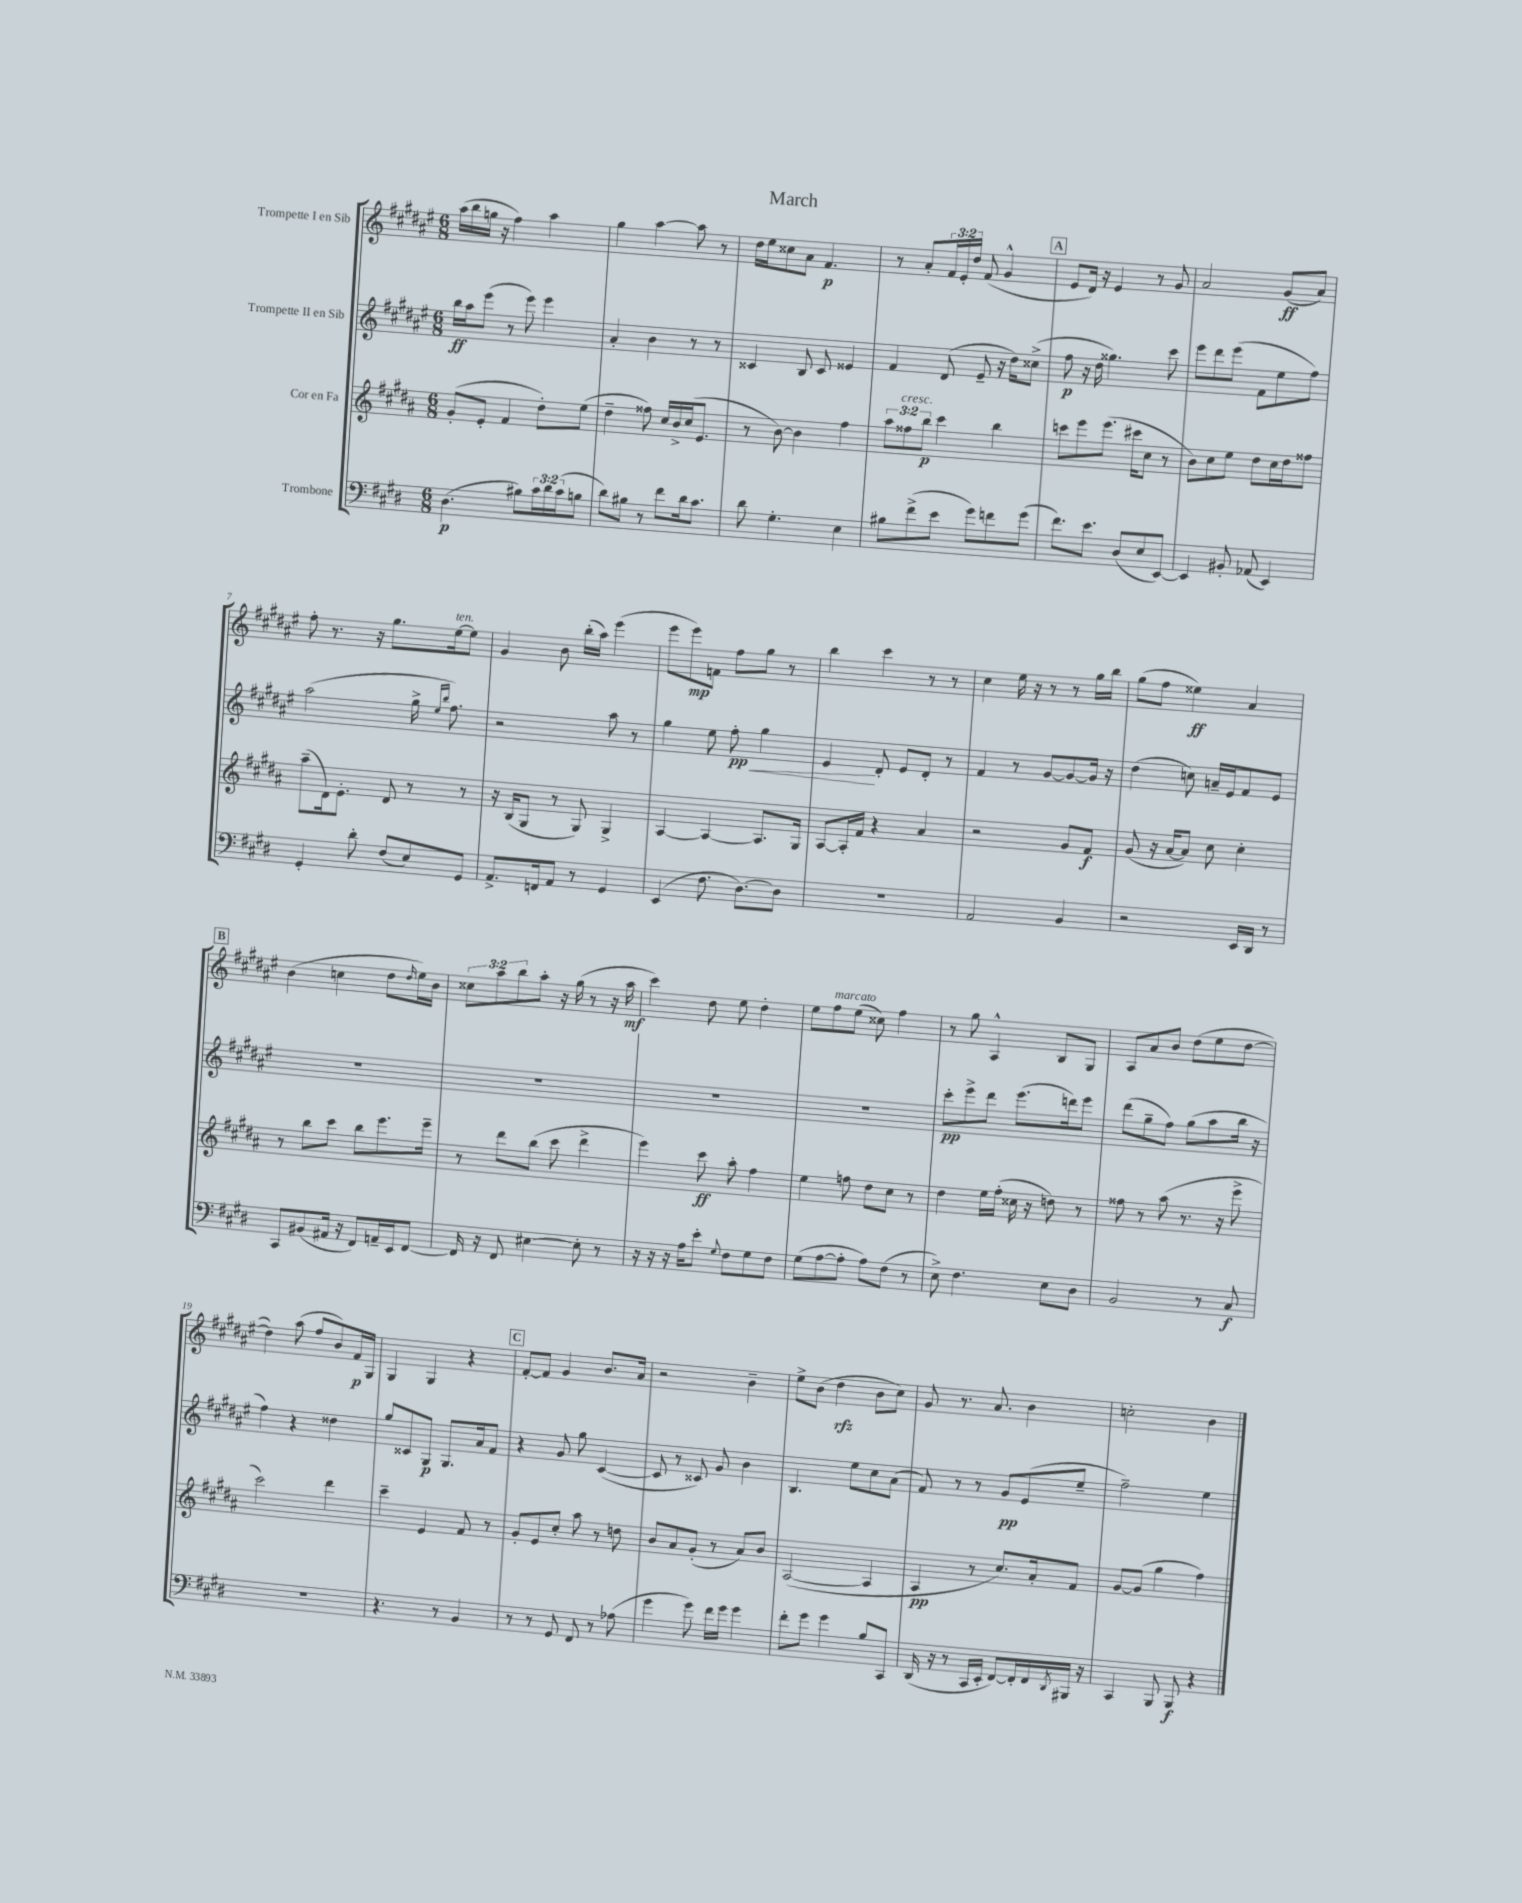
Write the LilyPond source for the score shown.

\header { title = "March" }
<<
\new StaffGroup <<
\new Staff = "s0" \with { instrumentName = "Trompette I en Sib" } {
    \clef treble \key fis \major \numericTimeSignature \time 6/8 \override Staff.TupletNumber.text = #tuplet-number::calc-fraction-text
    ais''16( b''16 g''16 r16 fis''4) ais''4 |
    gis''4 ais''4~ ais''8 r8 |
    dis''16 eis''16 cisis''8 ais'8 fis'4.\p |
    r8 ais'8-. \tuplet 3/2 { fis'16 eis'16-. dis''16 } fis'8( gis'4-^ |
    \mark \markup { \box "A" } eis'8 dis'16) r16 eis'4 r8 gis'8 |
    ais'2 gis'8\ff( ais'8) |
    fis''8-. r8. r16 gis''8. eis''16~^\markup { \italic "ten." } eis''8 |
    gis'4 b'8 b''16-.( ais''16) eis'''4( |
    eis'''8 eis'''8\mp) f'8 fis''8 gis''8 r8 |
    b''4 cis'''4 r8 r8 |
    cis''4 eis''16 r16 r8 r8 gis''16 b''16 |
    gis''8( fis''8 eisis''4\ff) ais'4 |
    \mark \markup { \box "B" } b'4( c''4 dis''8 \grace { dis''16 } eis''16) b'16 |
    \tuplet 3/2 { cisis''8 ais''8 b''8 } ais''8-. r16 gis''16( r8 r16 ais''16\mf |
    cis'''4) dis''8 eis''8 dis''4-. |
    eis''8 fis''8^\markup { \italic "marcato" } eis''8( cisis''8) fis''4 |
    r8 gis''8 ais4-^ b8 gis8 |
    ais8 ais'8 b'8 dis''8( eis''8 dis''8~ |
    dis''4) ais''8( fis''8 b'8) fis'16\p gis16 |
    gis4 gis4 r4 |
    \mark \markup { \box "C" } fis'8~-. fis'8 gis'4 b'8. ais'16 |
    r2 b'4-- |
    eis''8-> b'8( dis''4\rfz b'8 cis''8) |
    gis'8 r8. ais'8. b'4 |
    c''2-. b'4 \bar "|." |
}
\new Staff = "s1" \with { instrumentName = "Trompette II en Sib" } {
    \clef treble \key fis \major \numericTimeSignature \time 6/8
    b''16\ff ais''16 eis'''8( r8 eis'''8) eis'''4 |
    ais'4-. b'4 r8 r8 |
    cisis'4 b8 cisis'8 eisis'4 |
    fis'4 dis'8( eis'8-- r16 dis''16) cisis''8->( |
    \mark \markup { \box "A" } fis''8\p r16 dis''16 gisis''4.) cis'''8 |
    eis'''8 dis'''8 eis'''8( fis'8 eis''8 fis''8) |
    ais''2( gis''16-> \grace { eis''16 b''16 } fis''8.) |
    r2 ais''8 r8 |
    gis''4 eis''8 fis''8-.\pp\< gis''4 |
    eis'4\! dis'8-. eis'8 dis'8-. r8 |
    fis'4 r8 gis'8~ gis'8~ gis'16 r16 |
    dis''4( c''8) a'16-- eis'16 fis'8 eis'8 |
    \mark \markup { \box "B" } R2. |
    R2. |
    R2. |
    R2. |
    cis'''8-.\pp eis'''8-> dis'''8 eis'''8.( d'''16) eis'''8 |
    dis'''8( gis''8-- fis''8) gis''8( ais''8 b''16 r16 |
    fis''4) r4 disis''4 |
    gis''8 cisis'8 gis8\p gis8. ais'16 fis'8 |
    \mark \markup { \box "C" } r4 gis'8 gis''8 cis'4~( |
    cis'8 r8 cisis'8) gis'8 b'4 |
    b4. eis''8 cis''8 ais'8( |
    fis'8) r8 r8 gis'8\pp eis'8( eis''8-- |
    fis''2--) eis''4 \bar "|." |
}
\new Staff = "s2" \with { instrumentName = "Cor en Fa" } {
    \clef treble \key b \major \numericTimeSignature \time 6/8 \override Staff.TupletNumber.text = #tuplet-number::calc-fraction-text
    gis'8-.( e'8-. fis'4 dis''8-.) e''8( |
    dis''4-- fisis''8) cis''16 b'16-> cis''16( e'8. |
    r8 b'8~) b'4 fis''4 |
    \tuplet 3/2 { ais''8 fisis''8^\markup { \italic "cresc." } b''8\p } cis'''4 b''4 |
    \mark \markup { \box "A" } c'''8 e'''8 e'''8.( cis'''16 cis''8 r8 |
    b'8) cis''8 e''8 dis''8 cis''16 dis''16 fisis''8 |
    ais''8--( dis'16) e'8.-. dis'8 r8 r8 |
    r16 b16( gis8 r8 gis8) gis4-> |
    ais4~ ais4~ ais8. gis16 |
    ais8~ ais16-. fis'16 r4 ais'4 |
    r2 gis'8 fis'8\f |
    gis'8( r16 ais'16~ ais'8) cis''8 cis''4-. |
    \mark \markup { \box "B" } r8 b''8 cis'''8 b''8 e'''8. e'''16-- |
    r8 dis'''8 b''8( cis'''8 dis'''4-> |
    e'''4) cis'''8\ff ais''8-. fis''4 |
    e''4 f''8 dis''8 cis''8 r8 |
    dis''4 e''16 fis''16-.( cisis''16 r16 d''8) r8 |
    fisis''8 r8 ais''8( r8. r16 e'''8-> |
    cis'''2) dis'''4 |
    cis'''4-- e'4 fis'8 r8 |
    \mark \markup { \box "C" } gis'8-. e'8 cis''8-. ais''8 r8 d''8 |
    b'8 ais'8 gis'8-.( r8 ais'8) b'8 |
    ais2~( ais4 |
    ais4\pp r8 cis''8.) ais'16-. fis'8 |
    gis'8~ gis'8( gis''4 fis''4) \bar "|." |
}
\new Staff = "s3" \with { instrumentName = "Trombone" } {
    \clef bass \key e \major \numericTimeSignature \time 6/8 \override Staff.TupletNumber.text = #tuplet-number::calc-fraction-text
    dis4.\p( bis8) \tuplet 3/2 { cis'16 dis'16 cis'16( } b8 |
    dis'8) bis8 r8 fis'8 dis'16 cis'8. |
    dis'8 gis4.-. e4 |
    bis8 fis'8->( e'8 gis'8) f'8 gis'8( |
    \mark \markup { \box "A" } fis'8.) e'8. dis8( e8 e,8~) |
    e,4 bis,8-. aes,8( e,4) |
    gis,4-. dis'8-. fis8( e8) gis,8 |
    a,8.-> f,16 a,8 r8 gis,4 |
    e,4( fis8. dis8.~) dis8 |
    R2. |
    a,2 b,4 |
    r2 e,16 dis,16 r8 |
    \mark \markup { \box "B" } cis,8 bis,8( ais,16 r16 fis,8) a,16-- e,16 fis,8~ |
    fis,16 r16 fis,8 eis4~ eis8-. r8 |
    r16 r16 r16 a16 e'8-. \appoggiatura { gis8 } fis8 gis8 fis8 |
    gis8( a8~ a8-. a8) fis8( r8 |
    e8->) fis4. e8 dis8 |
    b,2 r8 cis8\f |
    R2. |
    r4. r8 b,4 |
    \mark \markup { \box "C" } r8 r8 gis,8 fis,8 r8 aes8( |
    gis'4 gis'8) fis'16 gis'16 gis'4 |
    fis'8-. gis'8 gis'4 b8 cis,8 |
    dis,16( r16 r8 cis,16 e,16-. fis,8~) fis,16-. fis,16 \acciaccatura { dis,8 } bis,,16 r16 |
    cis,4 b,,8 b,,8\f r4 \bar "|." |
}
>>
>>
